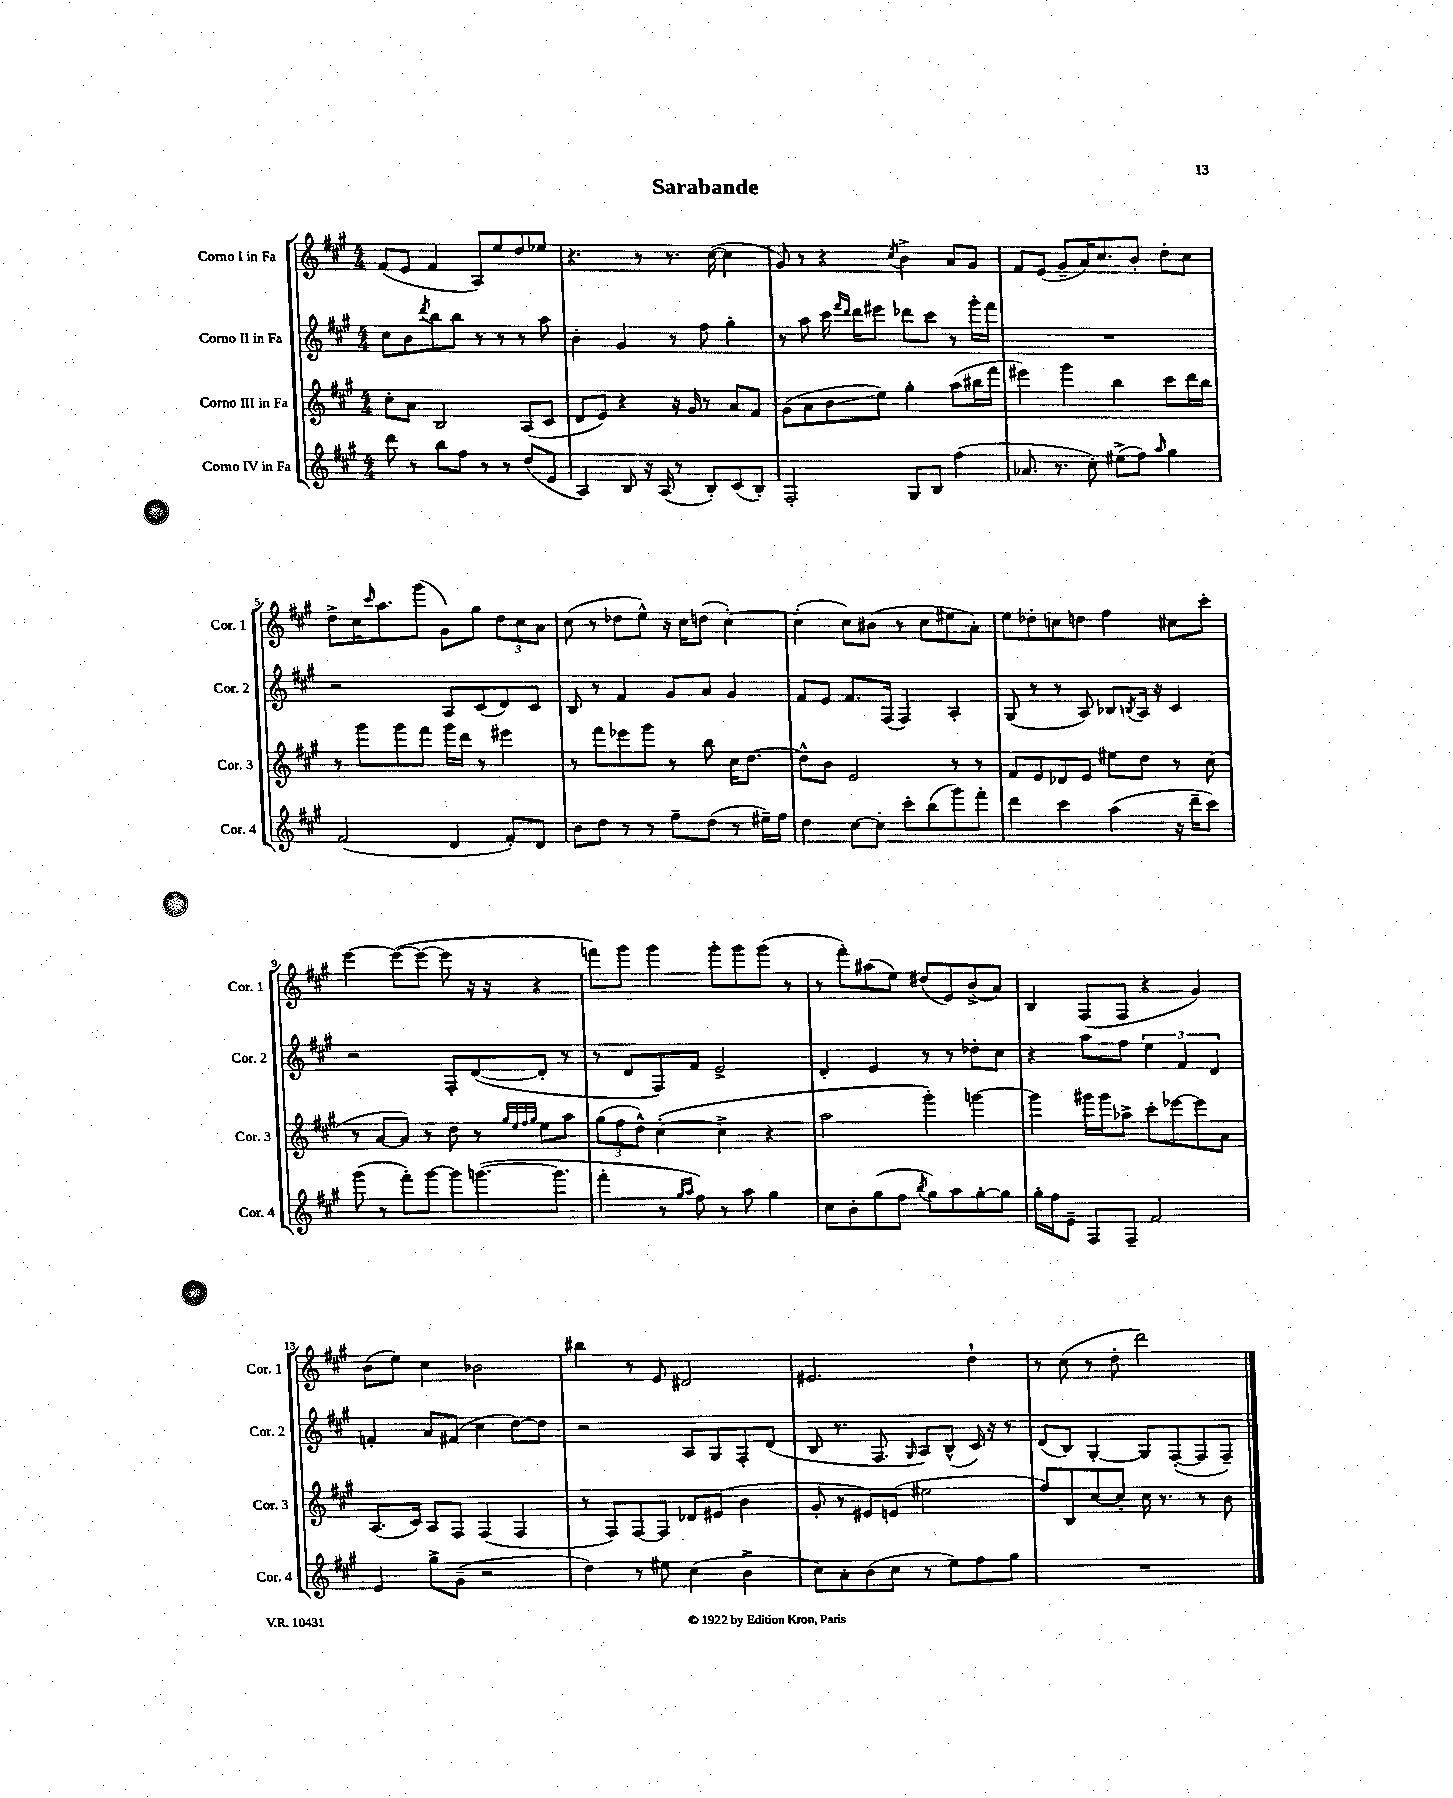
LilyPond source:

\header { title = "Sarabande" }
<<
\new StaffGroup <<
\new Staff = "s0" \with { instrumentName = "Corno I in Fa" shortInstrumentName = "Cor. 1" } {
    \clef treble \key a \major \numericTimeSignature \time 4/4
    fis'8( e'8 fis'4 a8) e''8 d''8 ees''8 |
    r4. r8 r8. cis''16~( cis''4 |
    gis'8) r8 r4 \acciaccatura { cis''8 } b'4-> a'8 gis'8 |
    fis'8 e'8( gis'8-- a'16) cis''8. b'8-. d''8-. cis''8 |
    d''8-> cis''16 \grace { cis'''16 } a''8. gis'''8( gis'8) gis''8 \tuplet 3/2 { d''8 cis''8 a'8 } |
    cis''8( r8 des''8 e''8-^) r16 cis''16 d''8( cis''4~-.) |
    cis''4-.( cis''8) bis'8( r8 cis''8 eis''8 a'8-.) |
    e''8 des''8-. c''8 d''8 fis''4 cis''8 cis'''8-. |
    e'''4~ e'''8~( e'''8~ e'''8 r16 r16 r4 |
    f'''8) gis'''8 gis'''4 gis'''8-. gis'''8 gis'''8( r8 |
    r8 fis'''8-.) ais''8( e''8) dis''8( e'8) b'8->( a'8) |
    b4 fis8( fis8 r4 gis'4) |
    b'8( e''8) cis''4 bes'2 |
    bis''4 r8 e'8 dis'2 |
    eis'2. d''4-! |
    r8 cis''8( r8 d''8-. d'''2) \bar "|." |
}
\new Staff = "s1" \with { instrumentName = "Corno II in Fa" shortInstrumentName = "Cor. 2" } {
    \clef treble \key a \major \numericTimeSignature \time 4/4
    cis''8 b'8 \acciaccatura { d'''8 } b''8 b''8 r8 r8 r8 a''8 |
    b'4-. gis'4 r8 fis''8 gis''4-. |
    r8 a''8 cis'''16 \grace { fis'''16 d'''16 } d'''16 eis'''8 des'''8 cis'''8 r8 gis'''16-. fis'''16 |
    R1 |
    r2 a8 cis'8( d'8) cis'8 |
    b8 r8 fis'4 gis'8 a'8 gis'4 |
    fis'8 e'8 fis'8. fis16( fis4) a4-. |
    gis8( r8 r8 a8) bes8 \acciaccatura { b8 } a16 r16 cis'4 |
    r2 fis8-. d'8~( d'8-. r8 |
    r8 d'8 fis8) fis'8 e'2-> |
    d'4-. e'4 r8 r8 des''8-. cis''8 |
    r4 a''8 fis''8 \tuplet 3/2 { e''4 fis'4 d'4 } |
    f'4-. a'8 fis'8( cis''4 d''8~) d''8 |
    r2 a8 gis8 fis8-. d'8( |
    b8 r8. fis8. \grace { gis16 } a8) b8-^( cis'16) r16 r8 |
    d'8( b8) gis4~-. gis8 fis8~-.( fis8 fis8--) \bar "|." |
}
\new Staff = "s2" \with { instrumentName = "Corno III in Fa" shortInstrumentName = "Cor. 3" } {
    \clef treble \key a \major \numericTimeSignature \time 4/4
    cis''8-. a'8 b2 a8( cis'8 |
    d'8 e'8) r4 r16 gis'16 r8 a'8 fis'8 |
    gis'8( a'8 b'8\glissando e''8) gis''4-. a''8( bis''16 fis'''16 |
    eis'''4) gis'''4 b''4 cis'''8 d'''16 b''16 |
    r8 gis'''8 gis'''8 fis'''8 gis'''16 d'''16 r8 eis'''4 |
    r8 fis'''8 ees'''8 gis'''8 r8 b''8 cis''16 d''8.~ |
    d''8-^ b'8 e'2 r8 r8 |
    fis'8 e'8 des'8 e'8 eis''8 d''8 r8 cis''8( |
    r8 a'8~ a'8) r8 d''8 r8 \grace { gis''32 e''32 fis''32 gis''32 } e''8 a''8 |
    \tuplet 3/2 { gis''8( fis''8 d''8-^) } cis''4~-.( cis''4-> r4 |
    a''2 gis'''4-.) g'''4~ |
    g'''4 gis'''16 gis'''16 aes''8-> cis'''8-. ees'''8~ ees'''8 a'8 |
    a8.( cis'16) a8 fis8 fis4( fis4 |
    r8 fis8) fis8~ fis8 des'8 eis'8( b'4 |
    gis'8-. r8 eis'8) e'8( eis''2 |
    fis''8) b8 cis''8~ cis''8-. cis''16 r8. r8 b'8 \bar "|." |
}
\new Staff = "s3" \with { instrumentName = "Corno IV in Fa" shortInstrumentName = "Cor. 4" } {
    \clef treble \key a \major \numericTimeSignature \time 4/4
    d'''8 r8 b''8 fis''8 r8 r8 d''8( e'8 |
    a4) b8 r16 a16( r8 b8-.) cis'8( b8-.) |
    fis2-. gis8 b8 fis''4( |
    aes'8. r8. cis''8-.) eis''8->( fis''8) \grace { a''16 } gis''4 |
    fis'2( d'4 fis'8-.) d'8 |
    b'8 d''8 r8 r8 fis''8-- d''8( r8 eis''16--) fis''16 |
    d''4 cis''8~ cis''8-. cis'''8-. b''8( gis'''8) fis'''8-. |
    d'''4 cis'''4 a''4( r16 d'''16-- cis'''8) |
    gis'''8( r8 fis'''8-.) gis'''8~ gis'''8 g'''8.~( g'''8. |
    fis'''4-. r8 \grace { gis''16 a''16 } fis''8) r8 a''8 gis''4 |
    cis''8 b'8-. gis''8( fis''8 \acciaccatura { b''8 } gis''8) a''8 gis''8~-. gis''8 |
    gis''16-. fis''16 e'8-- fis8 fis8-- fis'2 |
    e'4 gis''8-> gis'8--( r2 |
    d''4) r8 eis''8 cis''4( b'4-> |
    cis''8) a'8-. b'8( cis''8 r8 e''8) fis''8 gis''8 |
    R1 \bar "|." |
}
>>
>>
